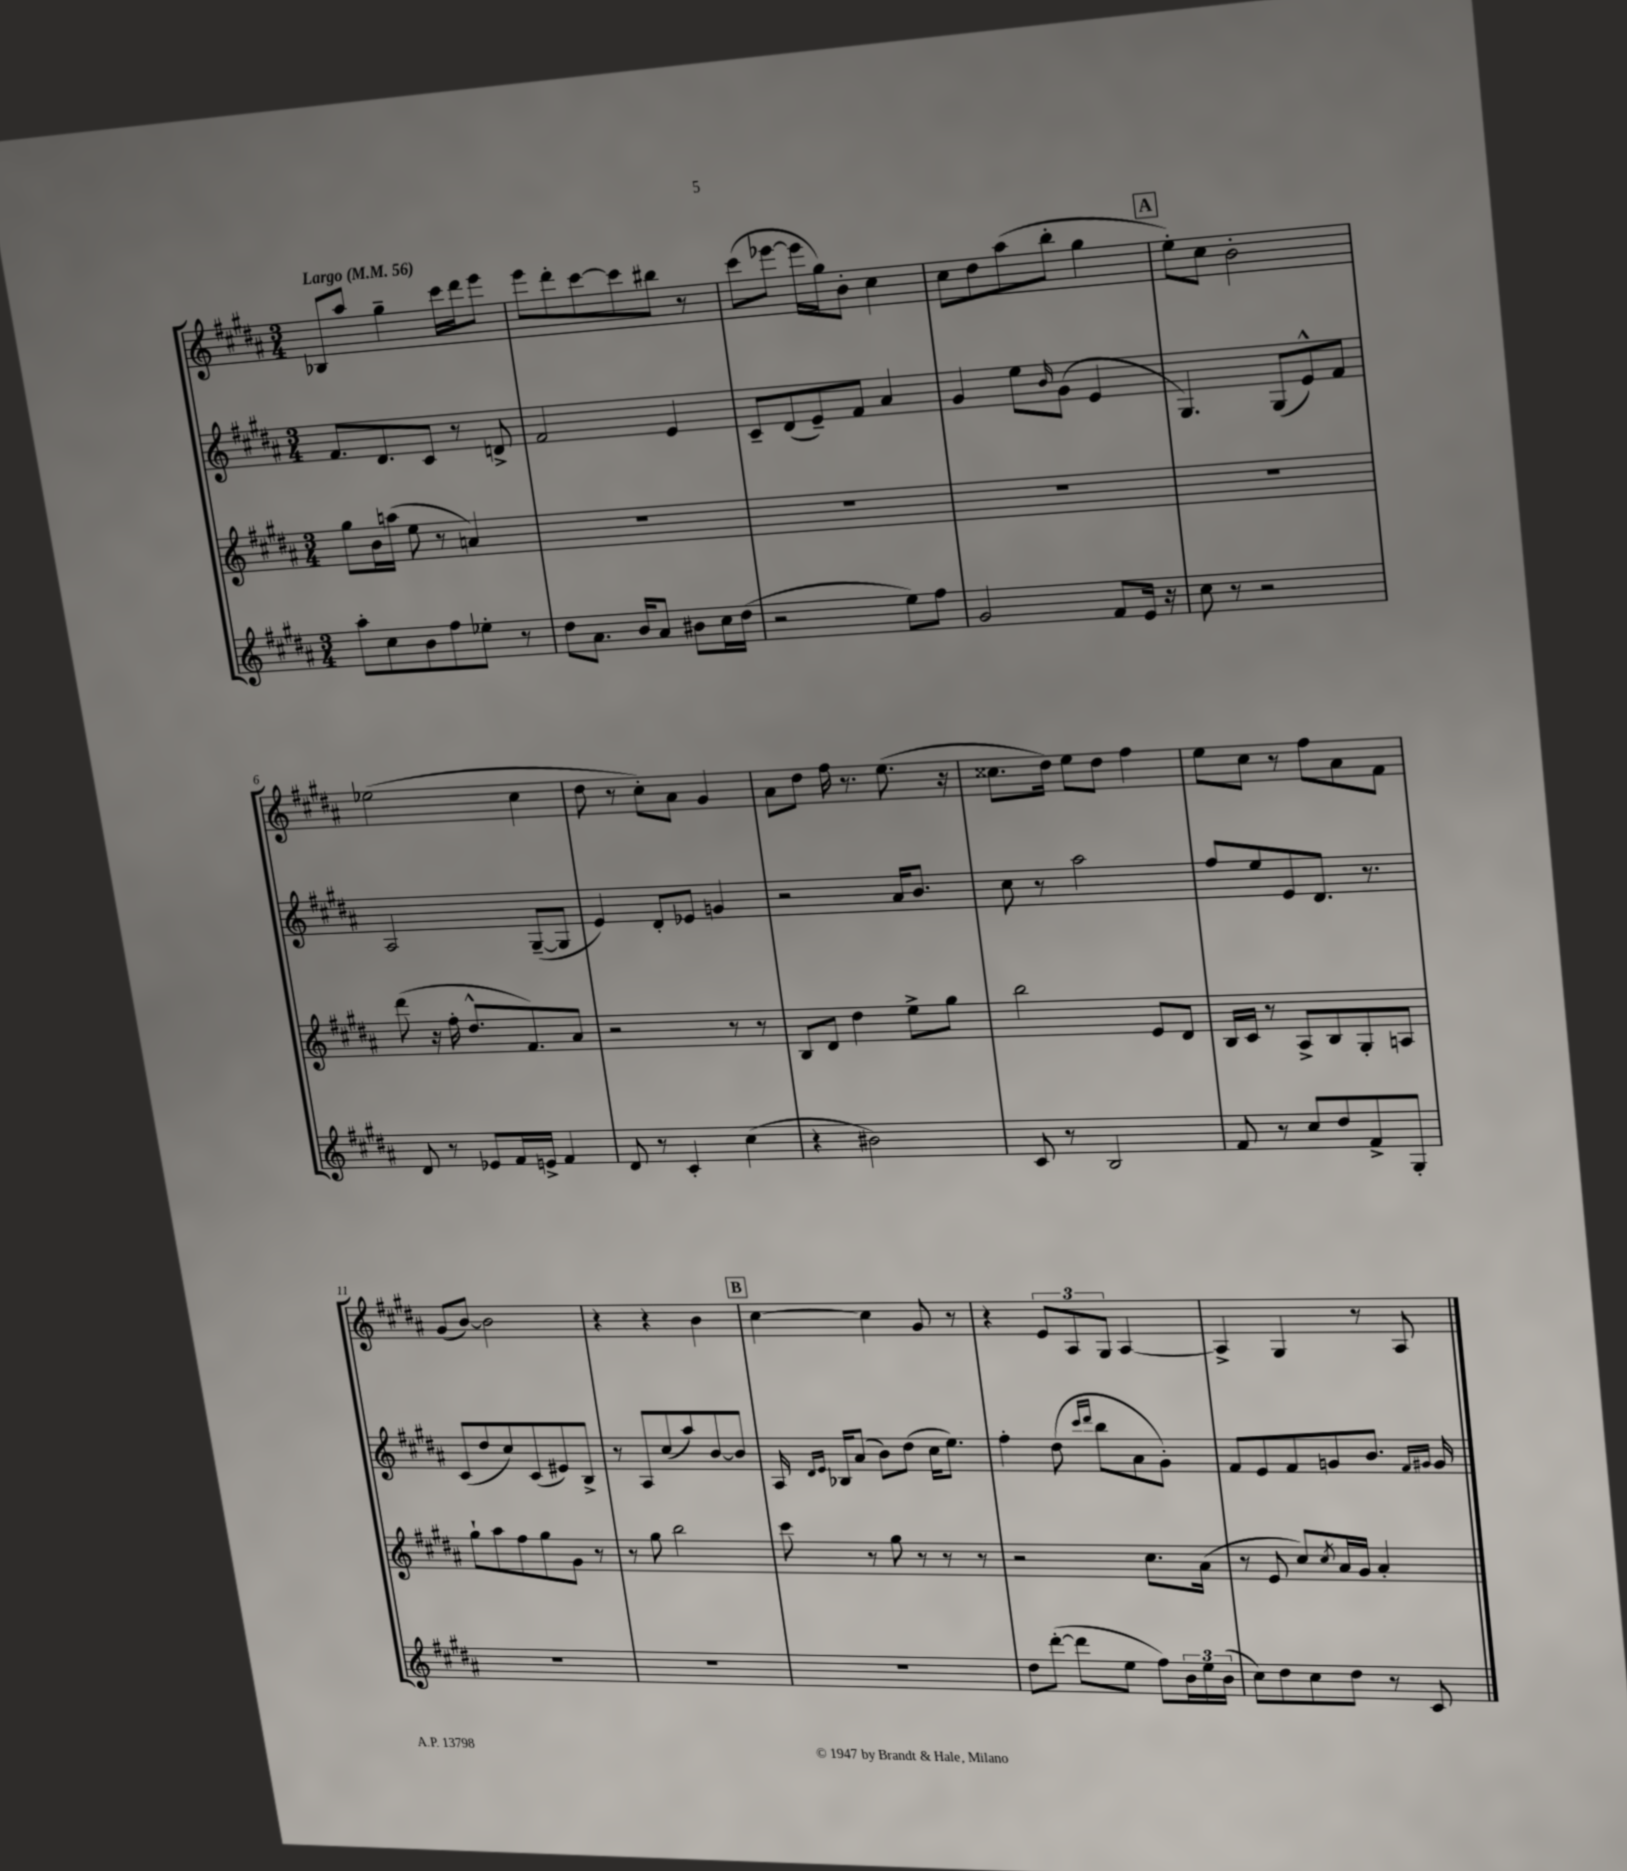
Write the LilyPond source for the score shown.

<<
\new StaffGroup <<
\new Staff = "s0" {
    \clef treble \key b \major \numericTimeSignature \time 3/4 \tempo "Largo" 4 = 56
    bes8 ais''8 gis''4-- cis'''16 dis'''16 e'''8 |
    e'''8 dis'''8-. cis'''8~ cis'''8 bis''8 r8 |
    cis'''8( ees'''8~ ees'''16 gis''16) b'8-. cis''4 |
    cis''8 dis''8 ais''8( b''8-. gis''4 |
    \mark \markup { \box "A" } e''8-.) cis''8 b'2-. |
    ees''2( cis''4 |
    dis''8 r8 cis''8-.) ais'8 gis'4 |
    ais'8 dis''8 fis''16 r8. e''8.( r16 |
    cisis''8. dis''16) e''8 dis''8 fis''4 |
    e''8 cis''8 r8 fis''8 ais'8 fis'8 |
    gis'8( b'8~) b'2 |
    r4 r4 b'4 |
    \mark \markup { \box "B" } cis''4~ cis''4 gis'8 r8 |
    r4 \tuplet 3/2 { e'8 ais8 gis8 } ais4~ |
    ais4-> gis4 r8 ais8 \bar "|." |
}
\new Staff = "s1" {
    \clef treble \key b \major \numericTimeSignature \time 3/4
    fis'8. dis'8. cis'8 r8 d'8-> |
    fis'2 e'4 |
    cis'8-- dis'8( e'8--) fis'8 ais'4 |
    gis'4 e''8 \grace { b'16 } gis'8( e'4 |
    \mark \markup { \box "A" } gis4.) gis8( e'8-^) fis'8 |
    ais2 gis8~--( gis8 |
    e'4) dis'8-. ees'8 g'4 |
    r2 ais'16 b'8. |
    cis''8 r8 ais''2 |
    fis''8 e''8 e'8 dis'8. r8. |
    cis'8( dis''8 cis''8) cis'8( eis'8) b8-> |
    r8 ais8 cis''8( ais''8) b'8~ b'8 |
    \mark \markup { \box "B" } ais16 \grace { dis'16 e'16 } bes16 ais'8( b'8) dis''8( cis''16 e''8.) |
    fis''4-. dis''8( \grace { cis'''16 dis'''16 } b''8 ais'8 gis'8-.) |
    fis'8 e'8 fis'8 g'8 b'8. \grace { fis'16 gis'16 } gis'16 \bar "|." |
}
\new Staff = "s2" {
    \clef treble \key b \major \numericTimeSignature \time 3/4
    gis''8 b'16 a''16( e''8 r8 a'4) |
    R2. |
    R2. |
    R2. |
    \mark \markup { \box "A" } R2. |
    dis'''8( r16 fis''16-. dis''8.-^ fis'8.) ais'8 |
    r2 r8 r8 |
    b8 dis'8 dis''4 e''8-> gis''8 |
    b''2 e'8 dis'8 |
    b16 cis'16 r8 ais8-> b8 gis8-. a8 |
    gis''8-! ais''8 fis''8 gis''8 gis'8 r8 |
    r8 gis''8 b''2 |
    \mark \markup { \box "B" } cis'''8 r8 gis''8 r8 r8 r8 |
    r2 cis''8. ais'16( |
    r8 e'8 cis''8) \acciaccatura { cis''8 } ais'16 gis'16 ais'4-. \bar "|." |
}
\new Staff = "s3" {
    \clef treble \key b \major \numericTimeSignature \time 3/4
    ais''8-. cis''8 b'8 fis''8 ees''8-. r8 |
    dis''8 ais'8. b'16 ais'8 bis'8 cis''16 dis''16( |
    r2 e''8) fis''8 |
    gis'2 fis'8 e'16 r16 |
    \mark \markup { \box "A" } cis''8 r8 r2 |
    dis'8 r8 ees'8 fis'16 e'16-> fis'4 |
    dis'8 r8 cis'4-. cis''4( |
    r4 bis'2) |
    cis'8 r8 b2 |
    fis'8 r8 cis''8 dis''8 fis'8-> gis8-. |
    R2. |
    R2. |
    \mark \markup { \box "B" } R2. |
    dis''8 dis'''8~-.( dis'''8 e''8 fis''8) \tuplet 3/2 { b'16 e''16 b'16( } |
    cis''8) dis''8 cis''8 dis''8 r8 cis'8 \bar "|." |
}
>>
>>
